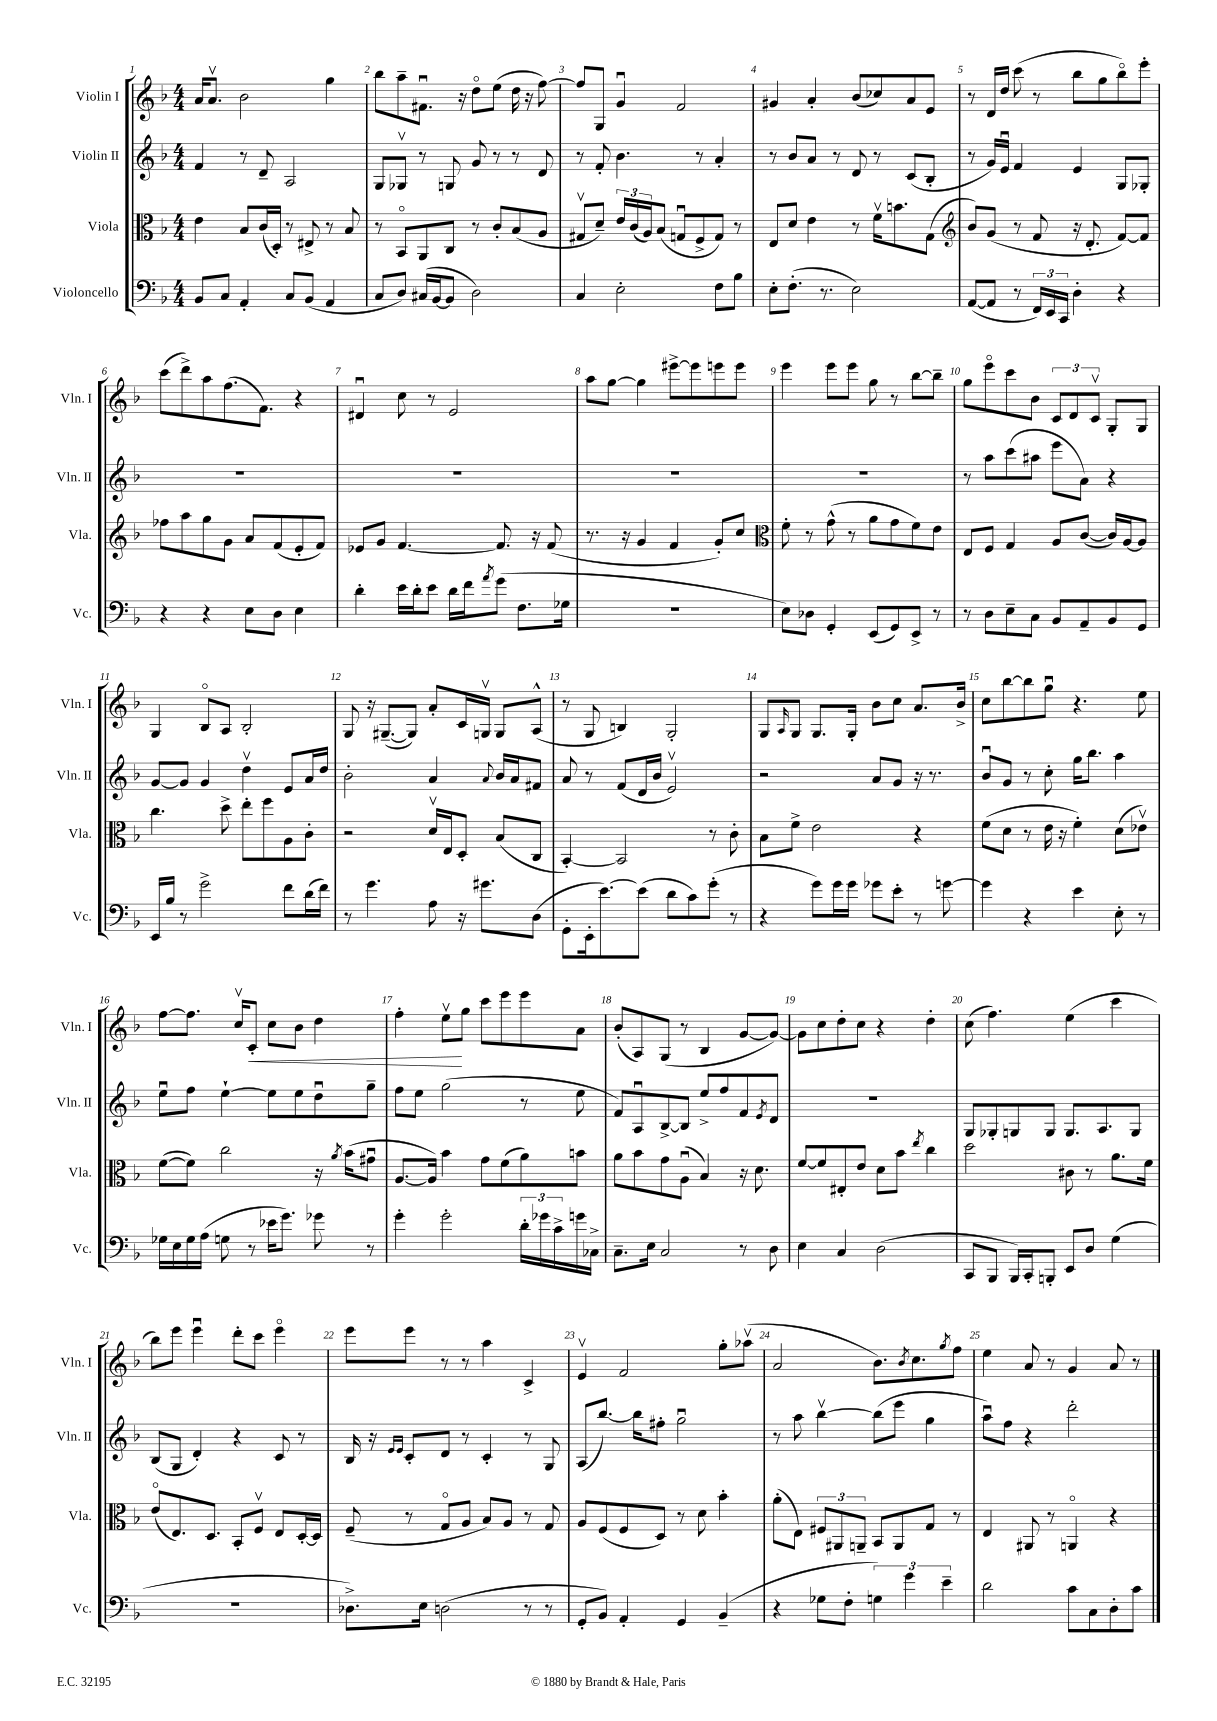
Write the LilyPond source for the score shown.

<<
\new StaffGroup <<
\new Staff = "s0" \with { instrumentName = "Violin I" shortInstrumentName = "Vln. I" } {
    \clef treble \key f \major \numericTimeSignature \time 4/4
    a'16 a'8.\upbow bes'2 g''4 |
    bes''8 a''8-- fis'8.\downbow r16 d''8\flageolet e''8( d''16 r16 f''8~) |
    f''8 g8 g'4\downbow f'2 |
    gis'4 a'4-. bes'8( ces''8) a'8 e'8 |
    r8 d'16 d''16 c'''8( r8 bes''8 g''8 bes''8\flageolet) e'''8-. |
    c'''8( d'''8->) a''8 f''8.( f'8.) r4 |
    dis'4\downbow c''8 r8 e'2 |
    a''8 g''8~ g''4 eis'''8~-> eis'''8 e'''8 e'''8 |
    e'''4 e'''8 e'''8 g''8 r8 bes''8~ bes''8-- |
    g''8 e'''8\flageolet c'''8 bes'8 \tuplet 3/2 { c'8 d'8 c'8\upbow } g8-. g8 |
    g4 bes8\flageolet a8 bes2-. |
    g8 r16 gis8.~--( gis8) a'8-. c'16 g16\upbow g8 a8-^( |
    r8 g8 b4) g2-. |
    g8 \grace { a16 } g8 g8. g16-. bes'8 c''8 a'8. bes'16-> |
    c''8 bes''8~ bes''8 g''8\downbow r4. e''8 |
    f''8~ f''8. c''16\upbow c'8-.\< c''8 bes'8 d''4 |
    f''4-. e''8\upbow\! g''8 c'''8 e'''8 e'''8 a'8 |
    bes'8-.( a8) g8( r8 bes4 g'8~ g'8~) |
    g'8 c''8 d''8-. c''8 r4 d''4-. |
    c''8( f''4.) e''4( c'''4 |
    bes''8) e'''8 e'''4\downbow d'''8-. c'''8 e'''4\flageolet |
    e'''8 e'''8 r8 r8 a''4 c'4-> |
    e'4\upbow f'2 g''8-. aes''8\upbow( |
    a'2 bes'8.) \acciaccatura { bes'8 } c''8. \acciaccatura { g''8 } f''8 |
    e''4 a'8 r8 g'4 a'8 r8 \bar "|." |
}
\new Staff = "s1" \with { instrumentName = "Violin II" shortInstrumentName = "Vln. II" } {
    \clef treble \key f \major \numericTimeSignature \time 4/4
    f'4 r8 d'8-- a2 |
    g8 ges8\upbow r8 g8 g'8 r8 r8 d'8 |
    r8 f'8-. bes'4. r8 a'4-. |
    r8 bes'8 a'8 r8 d'8 r8 c'8( bes8-. |
    r8 g'16) e'16\downbow f'4 e'4 g8 ges8-. |
    R1 |
    R1 |
    R1 |
    R1 |
    r8 a''8 c'''8( ais''8 e'''8 a'8) r4 |
    g'8~ g'8 g'4 d''4\upbow e'8 a'16 d''16 |
    bes'2-. a'4 \appoggiatura { a'8 } bes'16 a'16 fis'8 |
    a'8 r8 f'8( d'16 bes'16 e'2\upbow) |
    r2 a'8 g'8 r16 r8. |
    bes'8\downbow g'8 r8 c''8-. g''16 bes''8. a''4 |
    e''8\downbow f''8 e''4~-! e''8 e''8 d''8\downbow g''8-- |
    f''8 e''8 g''2( r8 e''8 |
    f'8) a8\downbow bes8~-> bes8 e''8-> f''8 f'8 \acciaccatura { e'8 } d'8 |
    R1 |
    g8 ges8-. g8 g8 g8. a8. g8 |
    bes8( g8 d'4-.) r4 c'8 r8 |
    bes16 r16 \grace { e'16 e'16 } c'8-. d'8 r8 c'4-. r8 g8 |
    a8( bes''8.~) bes''16 fis''8-. g''2\downbow |
    r8 a''8 bes''4~\upbow bes''8( e'''8 g''4 |
    a''8\downbow) f''8 r4 d'''2-. \bar "|." |
}
\new Staff = "s2" \with { instrumentName = "Viola" shortInstrumentName = "Vla." } {
    \clef alto \key f \major \numericTimeSignature \time 4/4
    e'4 bes8 c'16( d16-.) r8 eis8-> r8 bes8 |
    r8 bes,8\flageolet a,8 c8 r8 c'8-. bes8( a8 |
    gis8\upbow d'8--) \tuplet 3/2 { e'16 c'16( a16) } bes8( g8\downbow f8-> g8) r8 |
    e8 d'8 e'4 r8 f'16\upbow b'8. g8( |
    \clef treble bes'8) g'8( r8 f'8 r16 d'8.-. f'8~) f'8 |
    fes''8 a''8 g''8 g'8 a'8 f'8( e'8-. f'8) |
    ees'8 g'8 f'4.~ f'8. r16 f'8( |
    r8. r16 g'4 f'4 g'8-.) c''8 |
    \clef alto f'8-. r8 g'8-^( r8 a'8 g'8 f'8) e'8 |
    e8 f8 g4 a8 c'8~( c'16) a16~ a8 |
    c''4. d''8-> e''8-. f''8 a8 c'8-. |
    r2 d'16\upbow e16 d8-. bes8( c8 |
    bes,4~-.) bes,2 r8 c'8-. |
    bes8 f'8-> e'2 r4 |
    f'8( d'8 r8 e'16 r16 f'4-.) d'8( ees'8\upbow) |
    f'8~( f'8) c''2 r16 \acciaccatura { a'8 } bes'16( gis'8\downbow |
    a8.~ a16) bes'4 g'8 f'8( a'8) b'8 |
    a'8 bes'8 g'8 a8\downbow( bes4) r16 d'8. |
    f'8~ f'8 eis8-. e'8 d'8 bes'8 \acciaccatura { e''8 } c''4 |
    d''2 cis'8 r8 a'8. f'16 |
    e'8\flageolet( e8.) d8. bes,8-. f8\upbow e8 d16~-. d16 |
    f8--( r8 g8\flageolet a8 bes8) a8 r8 g8 |
    a8 f8( f8 d8) r8 d'8 bes'4-. |
    a'8-.( e8) \tuplet 3/2 { fis8 ais,8 a,8-- } bes,8 a,8 g8 r8 |
    e4 ais,8 r8 a,4\flageolet r4 \bar "|." |
}
\new Staff = "s3" \with { instrumentName = "Violoncello" shortInstrumentName = "Vc." } {
    \clef bass \key f \major \numericTimeSignature \time 4/4
    bes,8 c8 a,4-. c8 bes,8( a,4 |
    c8 d8) cis16( bes,16~ bes,8 d2) |
    c4 e2-. f8 bes8 |
    e8-. f8.-.( r8. e2) |
    a,8~( a,8 r8 \tuplet 3/2 { f,16) e,16 c,16 } d4-. r4 |
    r4 r4 e8 d8 e4 |
    d'4-. e'16 d'16-. e'8 d'16 f'16 \acciaccatura { a'8 } g'8( f8. ges16 |
    r1 |
    e8) des8 g,4-. e,8( g,8) e,8-> r8 |
    r8 d8 e8-- c8 bes,8 a,8-- bes,8 g,8 |
    e,16 bes16 r8 g'2-> f'8 d'16( f'16) |
    r8 g'4. a8 r16 gis'8. d8( |
    g,8-. e,16-. e'8.~) e'8( d'8 c'8) g'8-.( r8 |
    r4 g'8) g'16 g'16 ges'8 e'8-. r8 g'8~ |
    g'4 r4 e'4 e8-. r8 |
    ges16 e16 ges16 a16( g8 r8 ees'16 g'8.) ges'8 r8 |
    g'4-. g'2-. \tuplet 3/2 { d'16-. ges'16 c'16-> } g'16 ces16-> |
    c8.-- e16 c2 r8 d8 |
    e4 c4 d2( |
    c,8 bes,,8 bes,,16) c,16-. b,,8-. e,8 d8 g4( |
    r1 |
    des8.->) e16 d2( r8 r8 |
    g,8-. bes,8) a,4-. g,4 bes,4--( |
    r4 ges8 f8-. \tuplet 3/2 { g4) g'4 e'4-- } |
    d'2 c'8 c8 d8-. c'8 \bar "|." |
}
>>
>>
\layout { \context { \Score \override BarNumber.break-visibility = ##(#f #t #t) barNumberVisibility = #all-bar-numbers-visible } }
